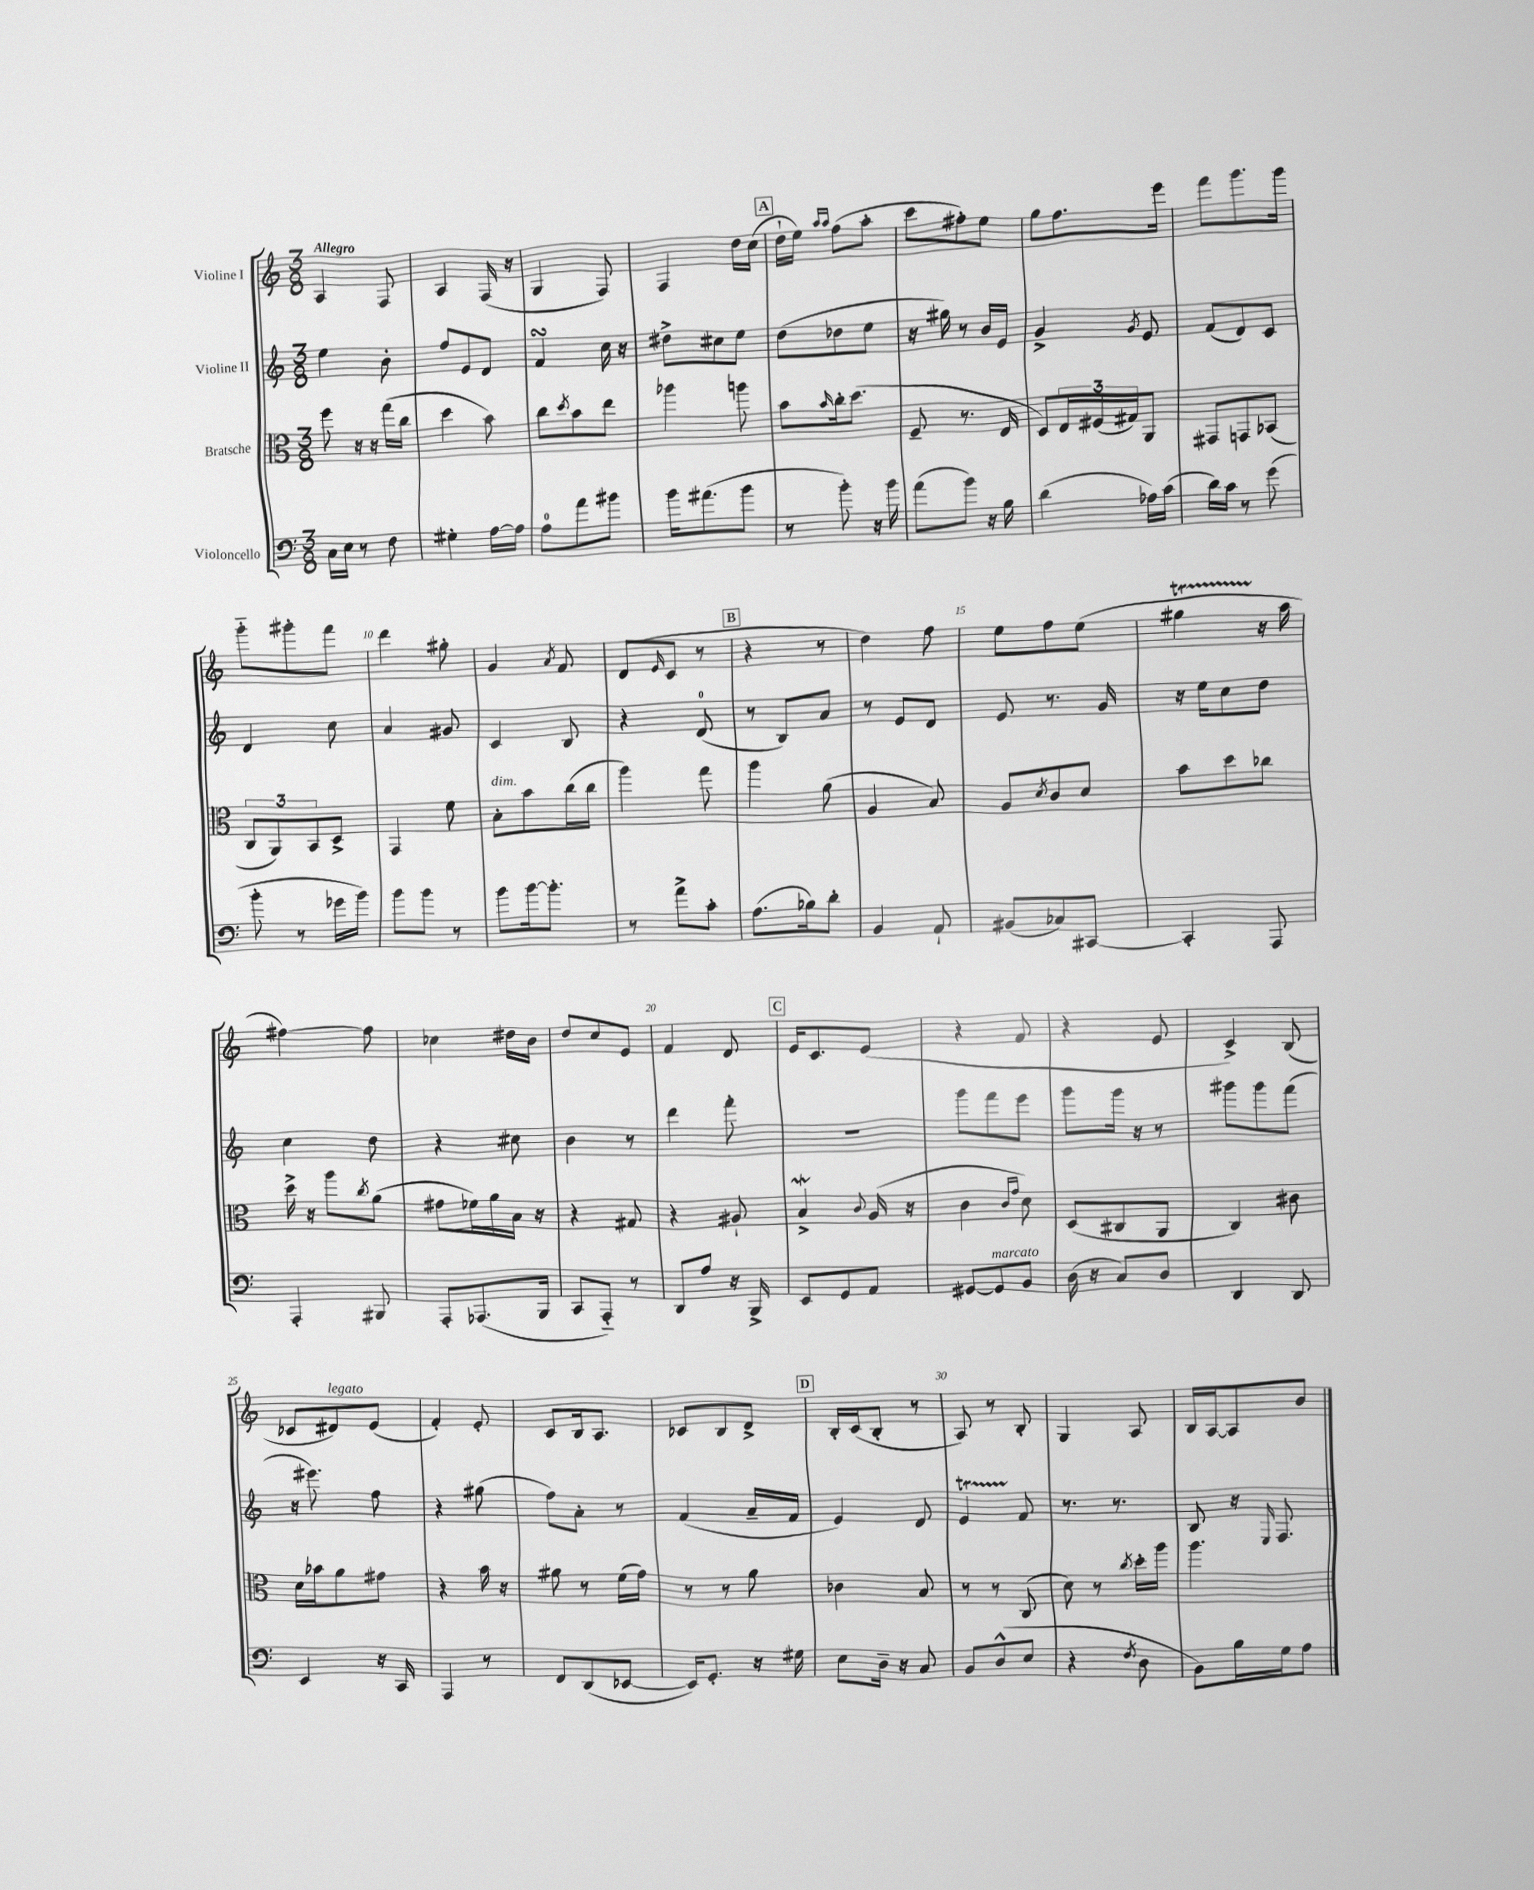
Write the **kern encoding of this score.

**kern	**kern	**kern	**kern
*staff4	*staff3	*staff2	*staff1
*clefF4	*clefC3	*clefG2	*clefG2
*k[]	*k[]	*k[]	*k[]
*M3/8	*M3/8	*M3/8	*M3/8
16C	8ff	4ee	4A
16E	.	.	.
8r	16r	.	.
.	16r	.	.
8F	(16gg	8b'	8F
.	16cc	.	.
=	=	=	=
4G#'	4dd	8ff	4A
.	.	8e	.
[16A	8b)	8d	(16F
16A]	.	.	16r
=	=	=	=
8A	8cc	4f	4G
.	8qdd	.	.
8a	8b	.	.
8b#	8ee	16cc	8F)
.	.	16r	.
=	=	=	=
16b	4aa-	8dd#^	4F
(8.a#	.	.	.
.	.	8cc#	.
8b	8aa	8ee	16dd
.	.	.	(16cc
=	=	=	=
8r	8b	(8dd	16dd`
.	.	.	16ee)
.	.	.	16qqaa
.	16qqb	.	16qqaa
8b')	16cc'	8dd-	(8ff
.	(8.dd	.	.
16r	.	8ee	8aa'
16b	.	.	.
=	=	=	=
(8a	8F~	16r	8ccc
.	.	16gg#)	.
8b)	8.r	8r	8ff#')
16r	.	16b	8ee
16B	16E	16e	.
=	=	=	=
(4d	8D)	4g^	8gg
.	24E	.	8.ff
.	(24F#	.	.
.	24G#)	.	.
.	.	8qg	.
16A-)	8AA	8e	.
(16c	.	.	16eee
=	=	=	=
16d)	8GG#	(8f	8fff
16c	.	.	.
8r	8GG	8d)	8.ggg
(8g	(8BB-	8c	.
.	.	.	16ggg
=	=	=	=
8b'	12C	4d	8ggg'~
.	12AA)	.	.
8r	.	.	8ggg#'
.	12BB	.	.
16g-	8D^	8cc	8fff
16b)	.	.	.
=	=	=	=
8b	4GG	4a	4ddd
8b	.	.	.
8r	8f	8g#	8gg#'
=	=	=	=
8b	8B'	4c	4g
[16b	8b	.	.
8.b']	.	.	.
.	.	.	8qa
.	(16cc	8B	8f
.	16cc	.	.
=	=	=	=
8r	4aa)	4r	(8d
.	.	.	16qqe
8a^	.	.	8c
8c'	8gg	(8d	8r
=	=	=	=
(8.A	4aa	8r	4r
.	.	8B)	.
16B-)	.	.	.
8d'	(8a	8a	8r
=	=	=	=
4BB	4A	8r	4dd)
.	.	8e	.
8AA`	8B)	8d	8ff
=	=	=	=
(8BB#	8A	8e	8ee
.	8qd	.	.
8C-)	8c	8.r	8ff
[8CC#	8d	.	(8ee
.	.	16g	.
=	=	=	=
4CC#']	8b	16r	4gg#
.	.	16ee	.
.	8dd	8cc	.
8AAA	8cc-	8dd	16r
.	.	.	16aa
=	=	=	=
4AAA'	16dd^	4cc	[4ff#)
.	16r	.	.
.	8aa	.	.
.	8qcc	.	.
8BBB#	(8a	8dd	8ff#]
=	=	=	=
8AAA'	8g#	4r	4cc-
(8.AAA-	16f-)	.	.
.	16a	.	.
.	16B	8cc#	16dd#
16BBB	16r	.	16b
=	=	=	=
8CC	4r	4b	8dd
8AAA'~)	.	.	8cc
8r	8G#	8r	8e
=	=	=	=
8DD	4r	4ddd	4f
8A	.	.	.
16r	8A#`	8fff'	8d
16BBB^	.	.	.
=	=	=	=
8EE	4B^	4.r	16e
.	.	.	8.c
8GG	.	.	.
.	8qqc	.	.
8AA	(16A	.	(8e
.	16r	.	.
=	=	=	=
[8GG#	4c	8ggg	4r
8GG#]	.	8fff	.
.	16qqc	.	.
.	16qqg	.	.
8BB	8d)	8eee	8f
=	=	=	=
(16D	(8D	8ggg	4r
16r	.	.	.
8C)	8C#	16ggg	.
.	.	16r	.
8D	8AA	8r	8e
=	=	=	=
4DD	4C)	8ggg#	4c^)
.	.	8ggg#	.
8DD	8c#	(8fff	(8B
=	=	=	=
4EE	16d	16r	8c-
.	16b-	8.eee#)	.
.	8a	.	8d#)
16r	8g#	8ff	(8e
16CC	.	.	.
=	=	=	=
4AAA	4r	4r	4f')
8r	16b	(8gg#	8e'
.	16r	.	.
=	=	=	=
8FF	8a#	8ff)	8c
(8DD	8r	8a'	16B
.	.	.	8.A
[8EE-	(16f	8r	.
.	16g)	.	.
=	=	=	=
16EE-])	8r	(4f	8c-
8.GG'	.	.	.
.	8r	.	8B
16r	8a	16a~	8d^
16G#	.	16f	.
=	=	=	=
8E	4c-	4e)	16B'
.	.	.	(16c
16D~	.	.	8B'
16r	.	.	.
8C	8B	8d	8r
=	=	=	=
8BB	8r	4e	8A)
(8D^^	8r	.	8r
8E	(8C	8f	8B'
=	=	=	=
4r	8d)	8.r	4G
.	8r	.	.
.	.	8.r	.
8qF	8qcc	.	.
8D	16dd'	.	8A
.	16aa	.	.
=	=	=	=
8BB)	4.aa	8B	16B
.	.	.	[16A
16B	.	16r	8A]
.	.	16qqE	.
16G	.	8.F	.
8A	.	.	8b
==	==	==	==
*-	*-	*-	*-
